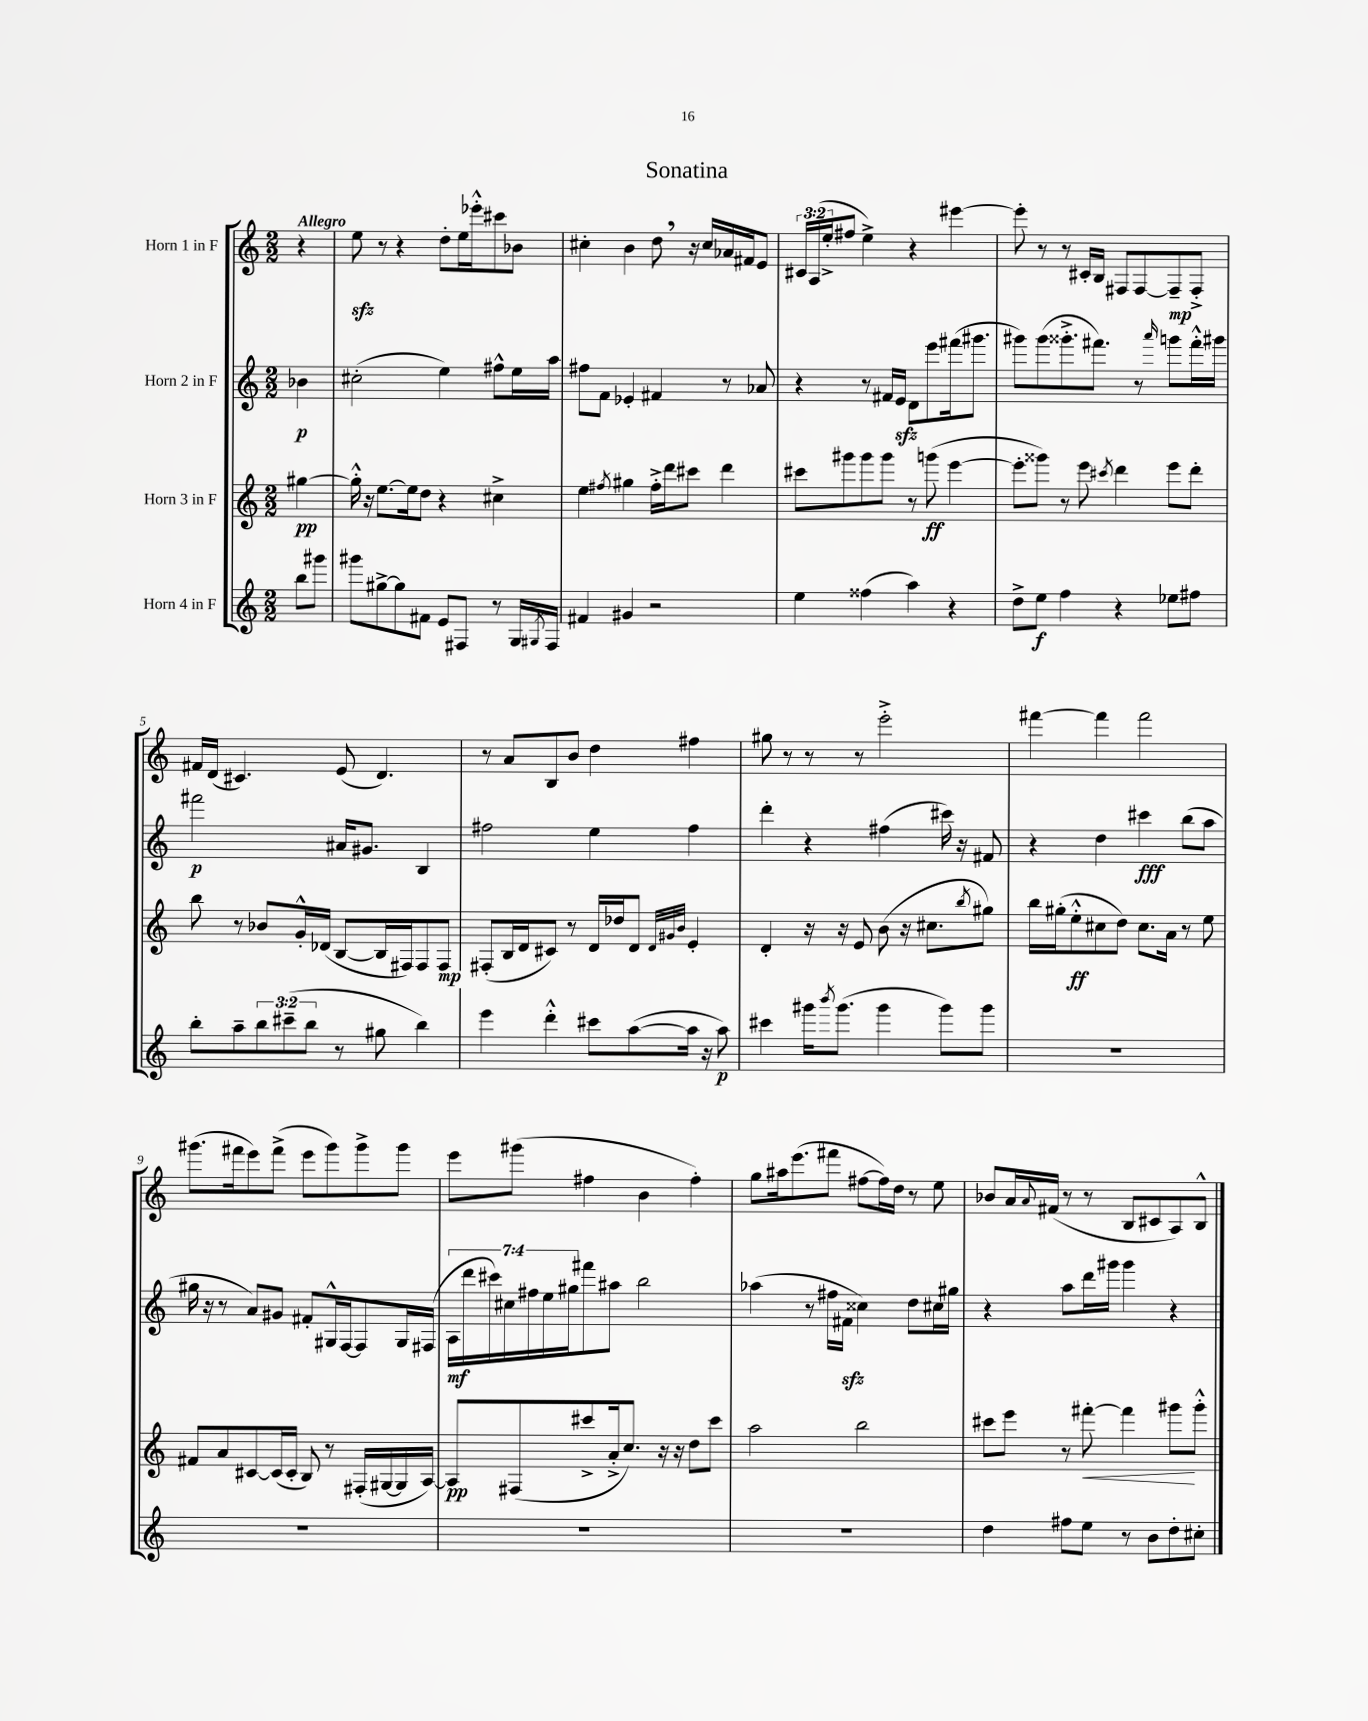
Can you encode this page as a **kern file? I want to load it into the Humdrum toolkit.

**kern	**kern	**kern	**kern
*staff4	*staff3	*staff2	*staff1
*clefG2	*clefG2	*clefG2	*clefG2
*k[]	*k[]	*k[]	*k[]
*M2/2	*M2/2	*M2/2	*M2/2
8bb	[4gg#	4b-	4r
8ggg#	.	.	.
=	=	=	=
8ggg#	16gg#'^^]	(2cc#'	8ee
.	16r	.	.
[8gg#^	[8.ee	.	8r
8gg#]	.	.	4r
.	16ee]	.	.
8f#	8dd	.	.
8e	4r	4ee)	8dd'
8F#	.	.	16ee
.	.	.	16eee-'^^
8r	4cc#^	8ff#^^	8ccc#
16G	.	16ee	8b-
8qG#	.	.	.
16F#	.	16aa	.
=	=	=	=
4f#	4ee	8ff#	4cc#'
.	.	8f	.
.	8qff#	.	.
4g#	4gg#	4e-'	4b
2r	16ff#'^	4f#	8dd
.	16ddd	.	.
.	8ccc#	.	16r
.	.	.	16cc#
.	4ddd	8r	16a-
.	.	.	16f#
.	.	8a-	8e
=	=	=	=
4ee	8ccc#	4r	24c#
.	.	.	(24A
.	.	.	24ee'^
.	8ggg#	.	8ff#
(4ff##	8ggg#	8r	4ee^)
.	8ggg#	16f#	.
.	.	16e	.
4aa)	8r	8d	4r
.	(8ggg	8eee	.
4r	[4eee	(16fff#	[4eee#
.	.	8.ggg#	.
=	=	=	=
8dd^	8eee']	8ggg#)	8eee#']
8ee	8ggg##)	(8ggg#	8r
4ff	8r	8.ggg##'^	8r
.	8eee	.	16c#'
.	.	8.fff#)	16B
.	8qccc#	.	.
4r	4ddd	.	8F#
.	.	8r	[8F#
.	.	16qqaaa	.
8ee-	8eee	8ggg	8F#~]
8ff#	8ddd'	16fff#'^^	8F#'^
.	.	16ggg#	.
=	=	=	=
8bb'	8bb	2fff#	16f#
.	.	.	(16d
8aa~	8r	.	4.c#)
12bb	8b-	.	.
(12ccc#~	.	.	.
.	16g'^^	.	.
12bb	.	.	.
.	(16d-	.	.
8r	[8B	16a#	(8e
.	.	8.g#	.
8gg#	16B]	.	4.d)
.	16F#)	.	.
4bb)	8F#	4B	.
.	8F#	.	.
=	=	=	=
4eee	(8F#'	2ff#	8r
.	16B	.	8a
.	16d	.	.
4ddd'^^	8c#)	.	8B
.	8r	.	8b
8ccc#	16d	4ee	4dd
.	16dd-	.	.
([8aa	8d	.	.
.	32qqd	.	.
.	32qqg#	.	.
.	32qqb	.	.
16aa]	4e'	4ff#	4ff#
16r	.	.	.
8aa)	.	.	.
=	=	=	=
4ccc#	4d'	4ddd'	8gg#
.	.	.	8r
16ggg#	16r	4r	8r
8qbbb	.	.	.
(8.ggg#	16r	.	.
.	8e	.	8r
4ggg#	(8b	(4ff#	2eee'^
.	16r	.	.
.	8.cc#	.	.
8ggg#)	.	16ccc#)	.
.	.	16r	.
.	8qbb	.	.
8ggg#	8gg#)	8f#	.
=	=	=	=
1r	16bb	4r	[4fff#
.	(16gg#'	.	.
.	8ee'^^	.	.
.	8cc#	4dd	4fff#]
.	8dd)	.	.
.	8.cc#	4ccc#	2fff#
.	16a	.	.
.	8r	(8bb	.
.	8ee	8aa	.
=	=	=	=
1r	8f#	16gg#	(8.ggg#
.	.	16r	.
.	8a	8r	.
.	.	.	16fff#
.	[8c#	8a)	8eee)
.	(16c#]	8g#	(8fff#^
.	16c#'	.	.
.	8B)	8f#'	8eee
.	8r	16G#^^	8ggg#)
.	.	[16F	.
.	(16F#'	8F]	8ggg#^
.	[16G#	.	.
.	16G#]	16G#	8ggg#
.	[16A)	(16F#	.
=	=	=	=
1r	8A]	28A	8eee
.	.	28ddd	.
.	.	28ccc#)	.
.	.	28cc#	.
.	(8F#	.	(8ggg#
.	.	28ff#	.
.	.	28ee	.
.	.	28gg#	.
.	8ccc#^	8fff#	4ff#
.	16a'^	8aa#	.
.	8.cc)	.	.
.	.	2bb	4b
.	16r	.	.
.	16r	.	.
.	8dd	.	4ff#')
.	8ccc#	.	.
=	=	=	=
1r	2aa	(4aa-	8gg
.	.	.	16aa#
.	.	.	(8.eee
.	.	8r	.
.	.	16ff#	8fff#
.	.	16f#	.
.	2bb	4cc##)	[8ff#
.	.	.	16ff#])
.	.	.	16dd
.	.	8dd	8r
.	.	16cc#	8ee
.	.	16gg#	.
=	=	=	=
4dd	8ccc#	4r	8b-
.	8eee	.	16a
.	.	.	8qqa
.	.	.	(16f#
8ff#	8r	8aa	8r
8ee	[8fff#'	16ddd	8r
.	.	16ggg#	.
8r	4fff#]	4ggg#	8B
8b	.	.	8c#
8dd'	8ggg#	4r	8A)
8cc#'	8ggg#'^^	.	8B^^
==	==	==	==
*-	*-	*-	*-
